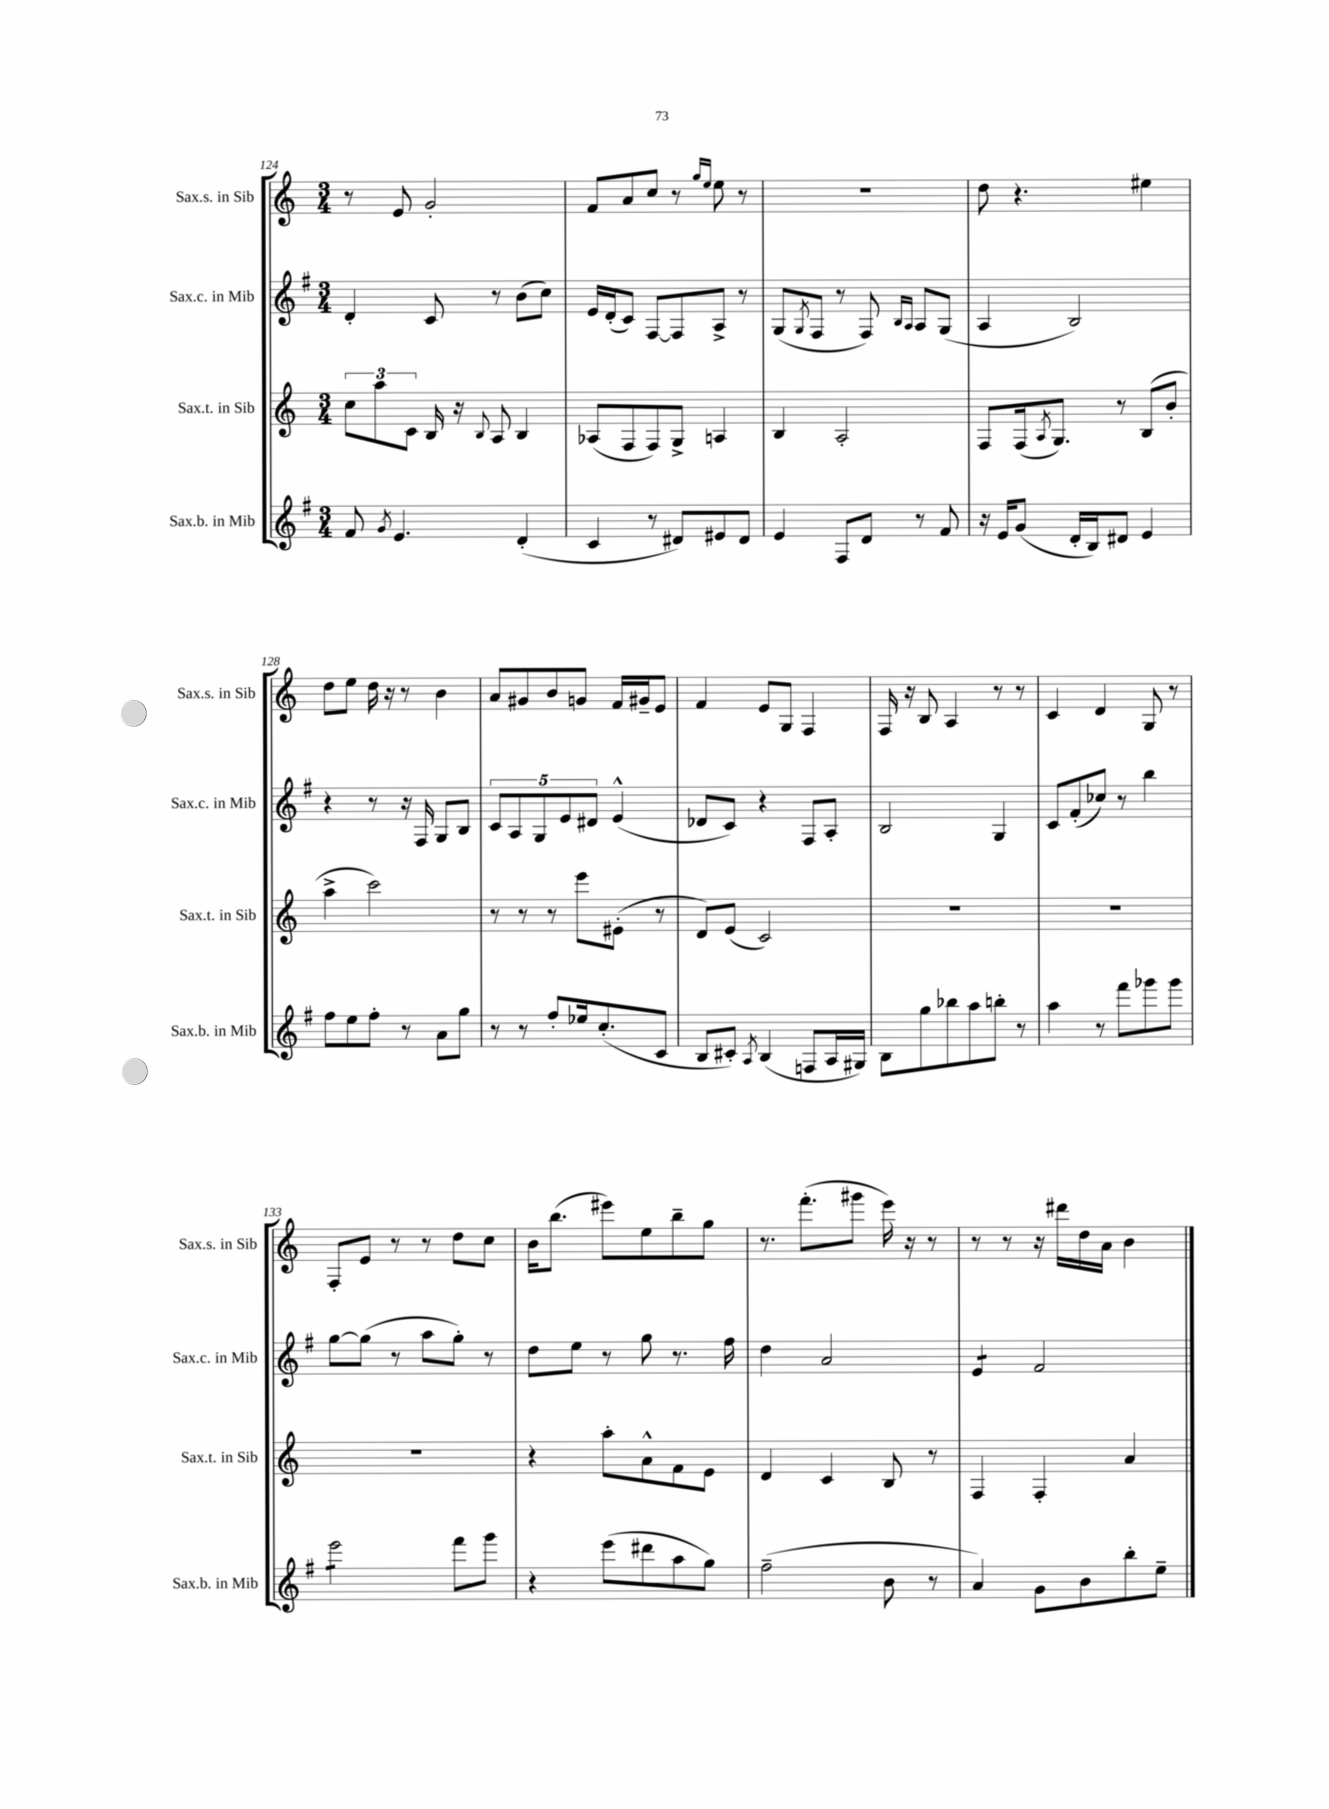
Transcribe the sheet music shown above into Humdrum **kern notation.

**kern	**kern	**kern	**kern
*staff4	*staff3	*staff2	*staff1
*clefG2	*clefG2	*clefG2	*clefG2
*k[f#]	*k[]	*k[f#]	*k[]
*M3/4	*M3/4	*M3/4	*M3/4
8f#	12cc	4d'	8r
.	12aa	.	.
8qg	.	.	.
4.e	.	.	8e
.	12c	.	.
.	16B	8c	2g'
.	16r	.	.
.	8qqB	.	.
.	8A	8r	.
(4d'	4B	(8b	.
.	.	8cc)	.
=	=	=	=
4c	(8A-	16e	8f
.	.	(16d'	.
.	8F	8c)	8a
8r	8F)	[8F#	8cc
8d#)	8G^	8F#]	8r
.	.	.	16qqgg
.	.	.	16qqee
8e#	4A	8A^	8ee
8d#	.	8r	8r
=	=	=	=
4e	4B	(8G	2.r
.	.	8qG	.
.	.	8F#	.
8F#	2A'	8r	.
8d	.	8F#)	.
.	.	16qqB	.
.	.	16qqA	.
8r	.	8A	.
8f#	.	(8G	.
=	=	=	=
16r	8F	4A	8dd
16e	.	.	.
(8g	(16F	.	4.r
.	8qA	.	.
.	8.G)	.	.
16d'	.	2B)	.
16B)	.	.	.
8d#	8r	.	.
4e	(8B	.	4ee#
.	8b'	.	.
=	=	=	=
8ff#	4aa^	4r	8dd
8ee	.	.	8ee
8ff#'	2ccc)	8r	16dd
.	.	.	16r
8r	.	16r	8r
.	.	16F#	.
8a	.	8G	4b
8gg	.	8B	.
=	=	=	=
8r	8r	10c	8a
.	.	10A	.
8r	8r	.	8g#
.	.	10G	.
8ff#'	8r	.	8b
.	.	10e	.
16ee-	8eee	.	8g
.	.	10d#	.
(8.cc'	.	.	.
.	(8e#'	(4e^^	16f
.	.	.	16g#~
8c	8r	.	8e
=	=	=	=
8B	8d)	8d-	4f
8c#')	(8e	8c)	.
8qA	.	.	.
(4B	2c)	4r	8e
.	.	.	8G
8F	.	8F#	4F
16A	.	8A'	.
16G#)	.	.	.
=	=	=	=
8B	2.r	2B	16F
.	.	.	16r
8gg	.	.	8B
8bb-	.	.	4A
8aa	.	.	.
8bb'	.	4G	8r
8r	.	.	8r
=	=	=	=
4aa	2.r	8c	4c
.	.	(8f#'	.
8r	.	8cc-)	4d
8fff#	.	8r	.
8ggg-	.	4bb	8G
8ggg-	.	.	8r
=	=	=	=
2eee	2.r	[8gg	8F'
.	.	(8gg]	8e
.	.	8r	8r
.	.	8aa	8r
8fff#	.	8gg')	8dd
8ggg	.	8r	8cc
=	=	=	=
4r	4r	8dd	16b
.	.	.	(8.bb
.	.	8ee	.
(8eee	8aa'	8r	8eee#)
8ddd#	8a^^	8gg	8ee
8aa	8f	8.r	8bb~
8gg)	8e	.	8gg
.	.	16ff#	.
=	=	=	=
(2ff#~	4d	4dd	8.r
.	.	.	(8.fff'
.	4c	2a	.
.	.	.	8ggg#
8b	8B	.	16eee)
.	.	.	16r
8r	8r	.	8r
=	=	=	=
4a)	4F	4e	8r
.	.	.	8r
8g	4F'	2f#	16r
.	.	.	16ddd#
8b	.	.	16dd
.	.	.	16a
8bb'	4a	.	4b
8ee~	.	.	.
==	==	==	==
*-	*-	*-	*-
